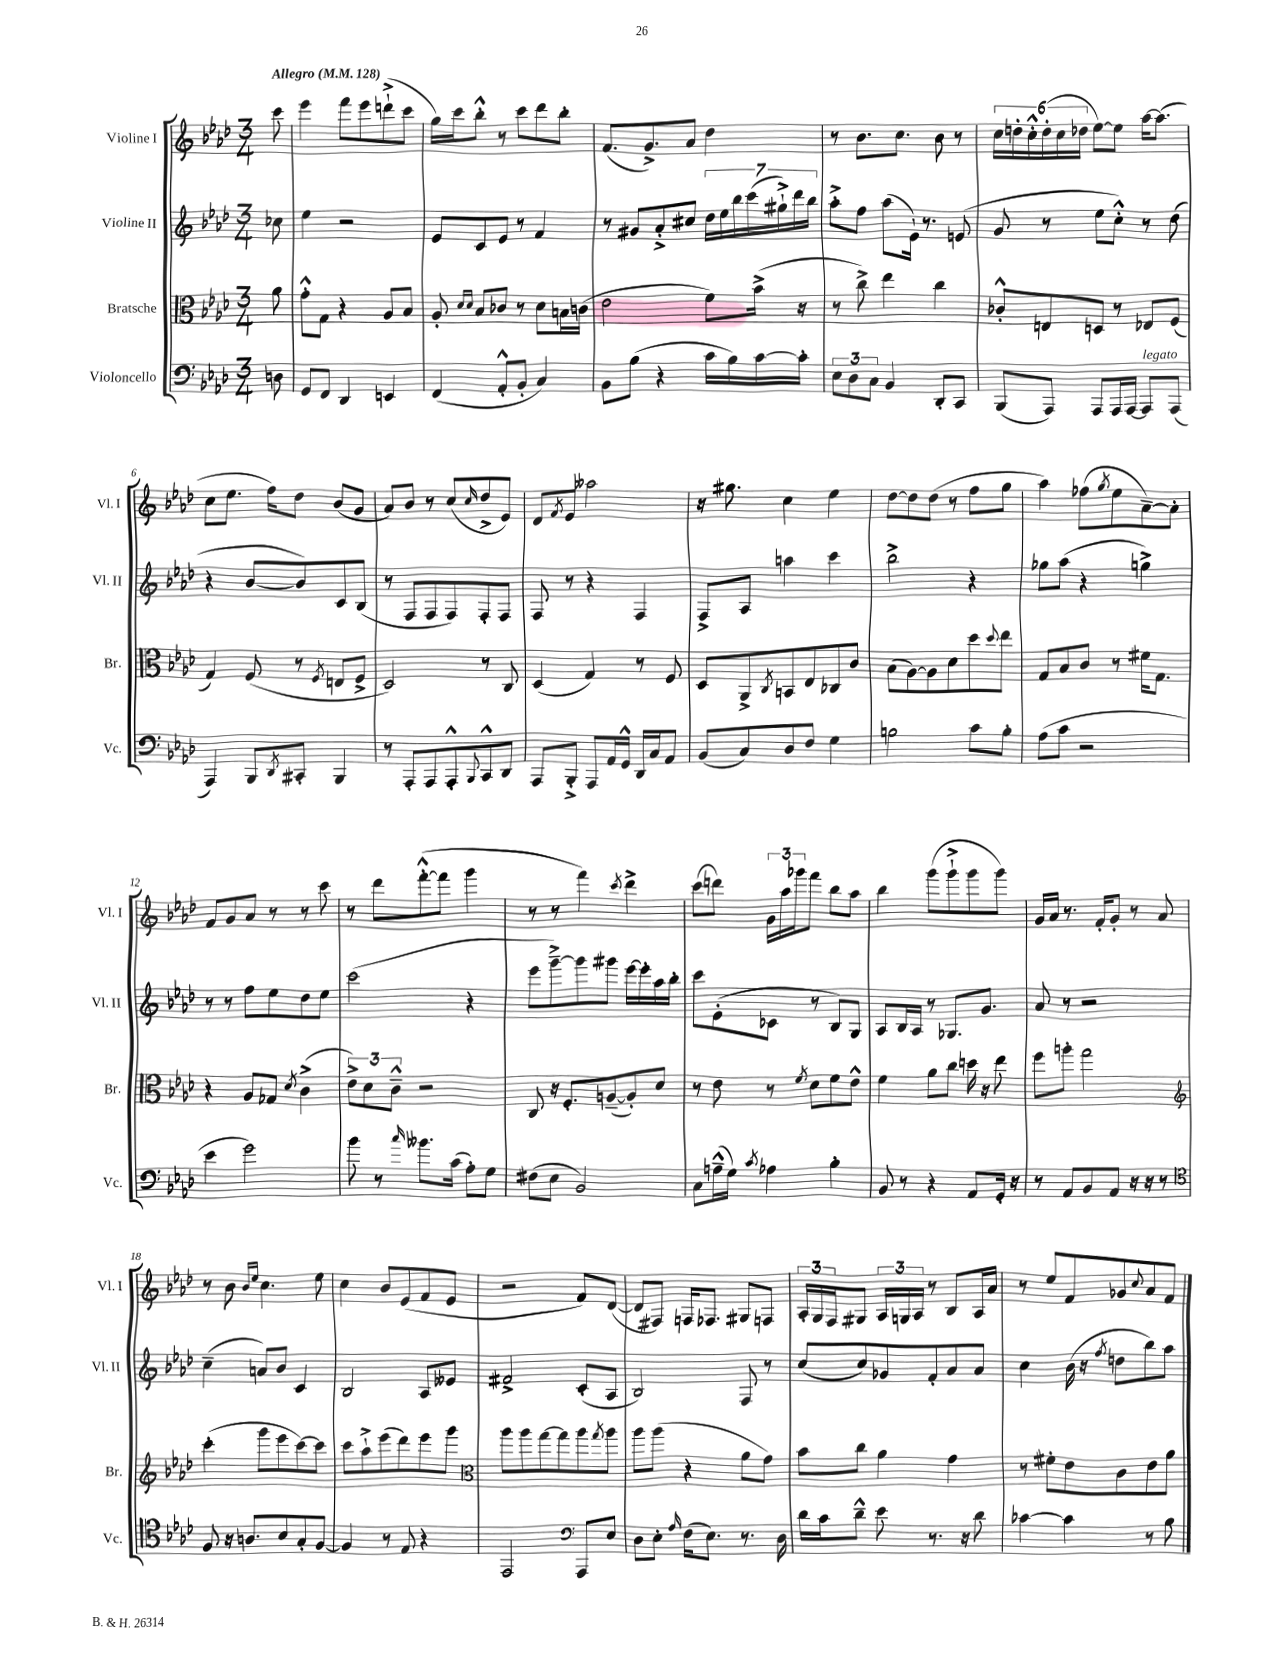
<<
\new StaffGroup <<
\new Staff = "s0" \with { instrumentName = "Violine I" shortInstrumentName = "Vl. I" } {
    \clef treble \key aes \major \numericTimeSignature \time 3/4 \partial 8 \tempo "Allegro" 4 = 128
    c'''8 |
    ees'''4 f'''8 ees'''8 d'''8-!->( c'''8 |
    g''16) c'''16 bes''8-.-^ r8 c'''8 des'''8 bes''8-. |
    f'8.( g'8.->) aes'8 des''4 |
    r8 bes'8. c''8. bes'8 r8 |
    \tuplet 6/4 { c''16 d''16-. c''16-.-^ d''16-.( c''16 des''16 } ees''8~) ees''8 aes''16~ aes''8.( |
    c''8 ees''8. f''16) des''8 bes'8( g'8 |
    aes'8) bes'8 r8 c''8( \grace { c''16 } des''8-> ees'8) |
    des'8 \acciaccatura { f'8 } ees'8 aeses''2 |
    r16 gis''8. c''4 ees''4 |
    des''8~ des''8 des''8( r8 f''8 g''8 |
    aes''4) fes''8( \acciaccatura { g''8 } ees''8 aes'8~--) aes'8-. |
    f'8 g'8 aes'8 r8 r8 c'''8 |
    r8 des'''8 f'''8~-.-^( f'''8 g'''4 |
    r8 r8 f'''4) \acciaccatura { c'''8 } des'''4-> |
    c'''8( d'''8) \tuplet 3/2 { g'16 aes''16 ges'''16 } f'''8 bes''8 aes''8 |
    bes''4 g'''8( g'''8-!-> g'''8 g'''8) |
    g'16 aes'16 r8. f'16-. g'8-. r8 aes'8 |
    r8 bes'8 \grace { bes'16 ees''16 } c''4. ees''8 |
    c''4 bes'8 ees'8( f'8 ees'8 |
    r2 f'8) des'8~( |
    des'8 fis8) f16 fes8. gis8 f8 |
    \tuplet 3/2 { aes16-. g16 f16 } gis8 \tuplet 3/2 { aes16 g16 aes16 } r8 bes8 aes16 aes'16 |
    r8 ees''8 f'8 ges'8 \appoggiatura { c''8 } aes'8 f'8 \bar "|." |
}
\new Staff = "s1" \with { instrumentName = "Violine II" shortInstrumentName = "Vl. II" } {
    \clef treble \key aes \major \numericTimeSignature \time 3/4 \partial 8
    ces''8 |
    ees''4 r2 |
    ees'8 c'8 ees'8 r8 f'4 |
    r8 gis'8 aes'8-.-> cis''8 \tuplet 7/4 { des''16 ees''16 bes''16 c'''16( gis''16-!->) des'''16 bes''16 } |
    aes''8-.-> f''8 aes''8( ees'16-!) r8. e'8( |
    g'8 r8 ees''8 c''8-.-^) r8 des''8( |
    r4 bes'8~ bes'8) c'8 bes8( |
    r8 f8 f8 f8) f8-. f8 |
    f8 r8 r4 f4 |
    f8-> aes8 a''4 c'''4 |
    bes''2-> r4 |
    ges''8 aes''8( r4 g''4->) |
    r8 r8 f''8 ees''8 des''8 ees''8 |
    c'''2( r4 |
    ees'''8 g'''8~--->) g'''8 gis'''8 ees'''16~ ees'''16-. aes''16 bes''16-. |
    c'''8 ees'8-.( ces'8 r8 bes8) g8 |
    aes8 bes16 aes16 r8 ges8. g'8. |
    aes'8 r8 r2 |
    c''4--( a'8) bes'8 c'4 |
    bes2 aes8 eeses'8 |
    fis'2-> c'8-.( aes8 |
    bes2) f8 r8 |
    c''8( c''8) ges'8 f'8-. aes'8 aes'8 |
    c''4 bes'16( r16 \acciaccatura { f''8 } d''8 bes''8) aes''8 \bar "|." |
}
\new Staff = "s2" \with { instrumentName = "Bratsche" shortInstrumentName = "Br." } {
    \clef alto \key aes \major \numericTimeSignature \time 3/4 \partial 8
    aes'8 |
    g'8-.-^ g8 r4 aes8 bes8 |
    aes8-. \grace { des'16 des'16 } bes8 ces'8 r8 des'8 b16 c'16( |
    ees'2 f'8) bes'16->( r16 |
    r8 c''8->) ees''4 c''4 |
    ces'8-.-^ e8 d8 r8 ees8 f8( |
    g4) f8( r8 \acciaccatura { f8 } e8 f8-> |
    des2) r8 c8 |
    des4( g4) r8 f8 |
    des8 aes,8-> \acciaccatura { c8 } b,8 ees8 ces8 c'8 |
    bes8( aes8~) aes8 des'8 des''8 \appoggiatura { des''8 } ees''8 |
    g8 bes8 c'8 r8 fis'16 g8. |
    r4 aes8 ges8 \acciaccatura { des'8 } c'4->( |
    \tuplet 3/2 { ees'8->) des'8 c'8---^ } r2 |
    c8 r16 f8.-. a8~--( a8-.) des'8 |
    r8 ees'8 r8 \acciaccatura { f'8 } des'8 f'8 ees'8-^ |
    f'4 aes'8 c''8 d''16 r16 ees''8 |
    f''8 a''8-. g''2 |
    \clef treble c'''4-.( g'''8 ees'''8 c'''8~) c'''8 |
    c'''8 aes''8-!-> ees'''8( des'''8) ees'''8 g'''8 |
    \clef alto aes''8 aes''8 g''8~ g''8 aes''8 \acciaccatura { g''8 } aes''8 |
    aes''8 aes''8( r4 aes'8 g'8) |
    bes'8 c''8 aes'4 g'4 |
    r8 fis'8-. ees'8 c'8 ees'8 aes'8 \bar "|." |
}
\new Staff = "s3" \with { instrumentName = "Violoncello" shortInstrumentName = "Vc." } {
    \clef bass \key aes \major \numericTimeSignature \time 3/4 \partial 8
    d8 |
    g,8 f,8 des,4 e,4 |
    f,4( aes,8-.-^ bes,8-. c4) |
    bes,8 bes8( r4 c'16 bes16) c'16~ c'16-. |
    \tuplet 3/2 { ees8 des8 c8 } bes,4 des,8-. c,8 |
    bes,,8( aes,,8) aes,,8 aes,,16 aes,,16~ aes,,8^\markup { \italic "legato" } aes,,8( |
    aes,,4) bes,,8 \acciaccatura { des,8 } cis,8-. bes,,4 |
    r8 aes,,8-. aes,,8 aes,,8-.-^ \appoggiatura { bes,,8 } c,8-^ des,8 |
    aes,,8 bes,,8-.-> aes,,8 aes,16 g,16-^ des,16 c16 aes,8 |
    bes,8( c8) des8 f8 g4 |
    b2 c'8 b8-. |
    aes8( c'8 r2 |
    ees'4 g'2) |
    bes'8 r8 \grace { c''16 } beses'8. c'16( aes8-.) g8 |
    fis8( ees8 bes,2) |
    c8 a16---^( g16) \acciaccatura { c'8 } aes4 bes4-. |
    bes,8 r8 r4 aes,8 g,16-. r16 |
    r8 aes,8 bes,8 aes,8 r16 r16 r8 |
    \clef tenor f8 r16 a8. bes8 g8-. f8~ |
    f4 r8 ees8 r4 |
    ees,2 \clef bass aes,,8 ees8 |
    des8 ees8-. \grace { aes16 } f16( ees8.) r8. des16 |
    des'16 c'16 des'8---^ ees'8 r8. r16 des'8 |
    ces'4~ ces'4 r8 bes8 \bar "|." |
}
>>
>>
